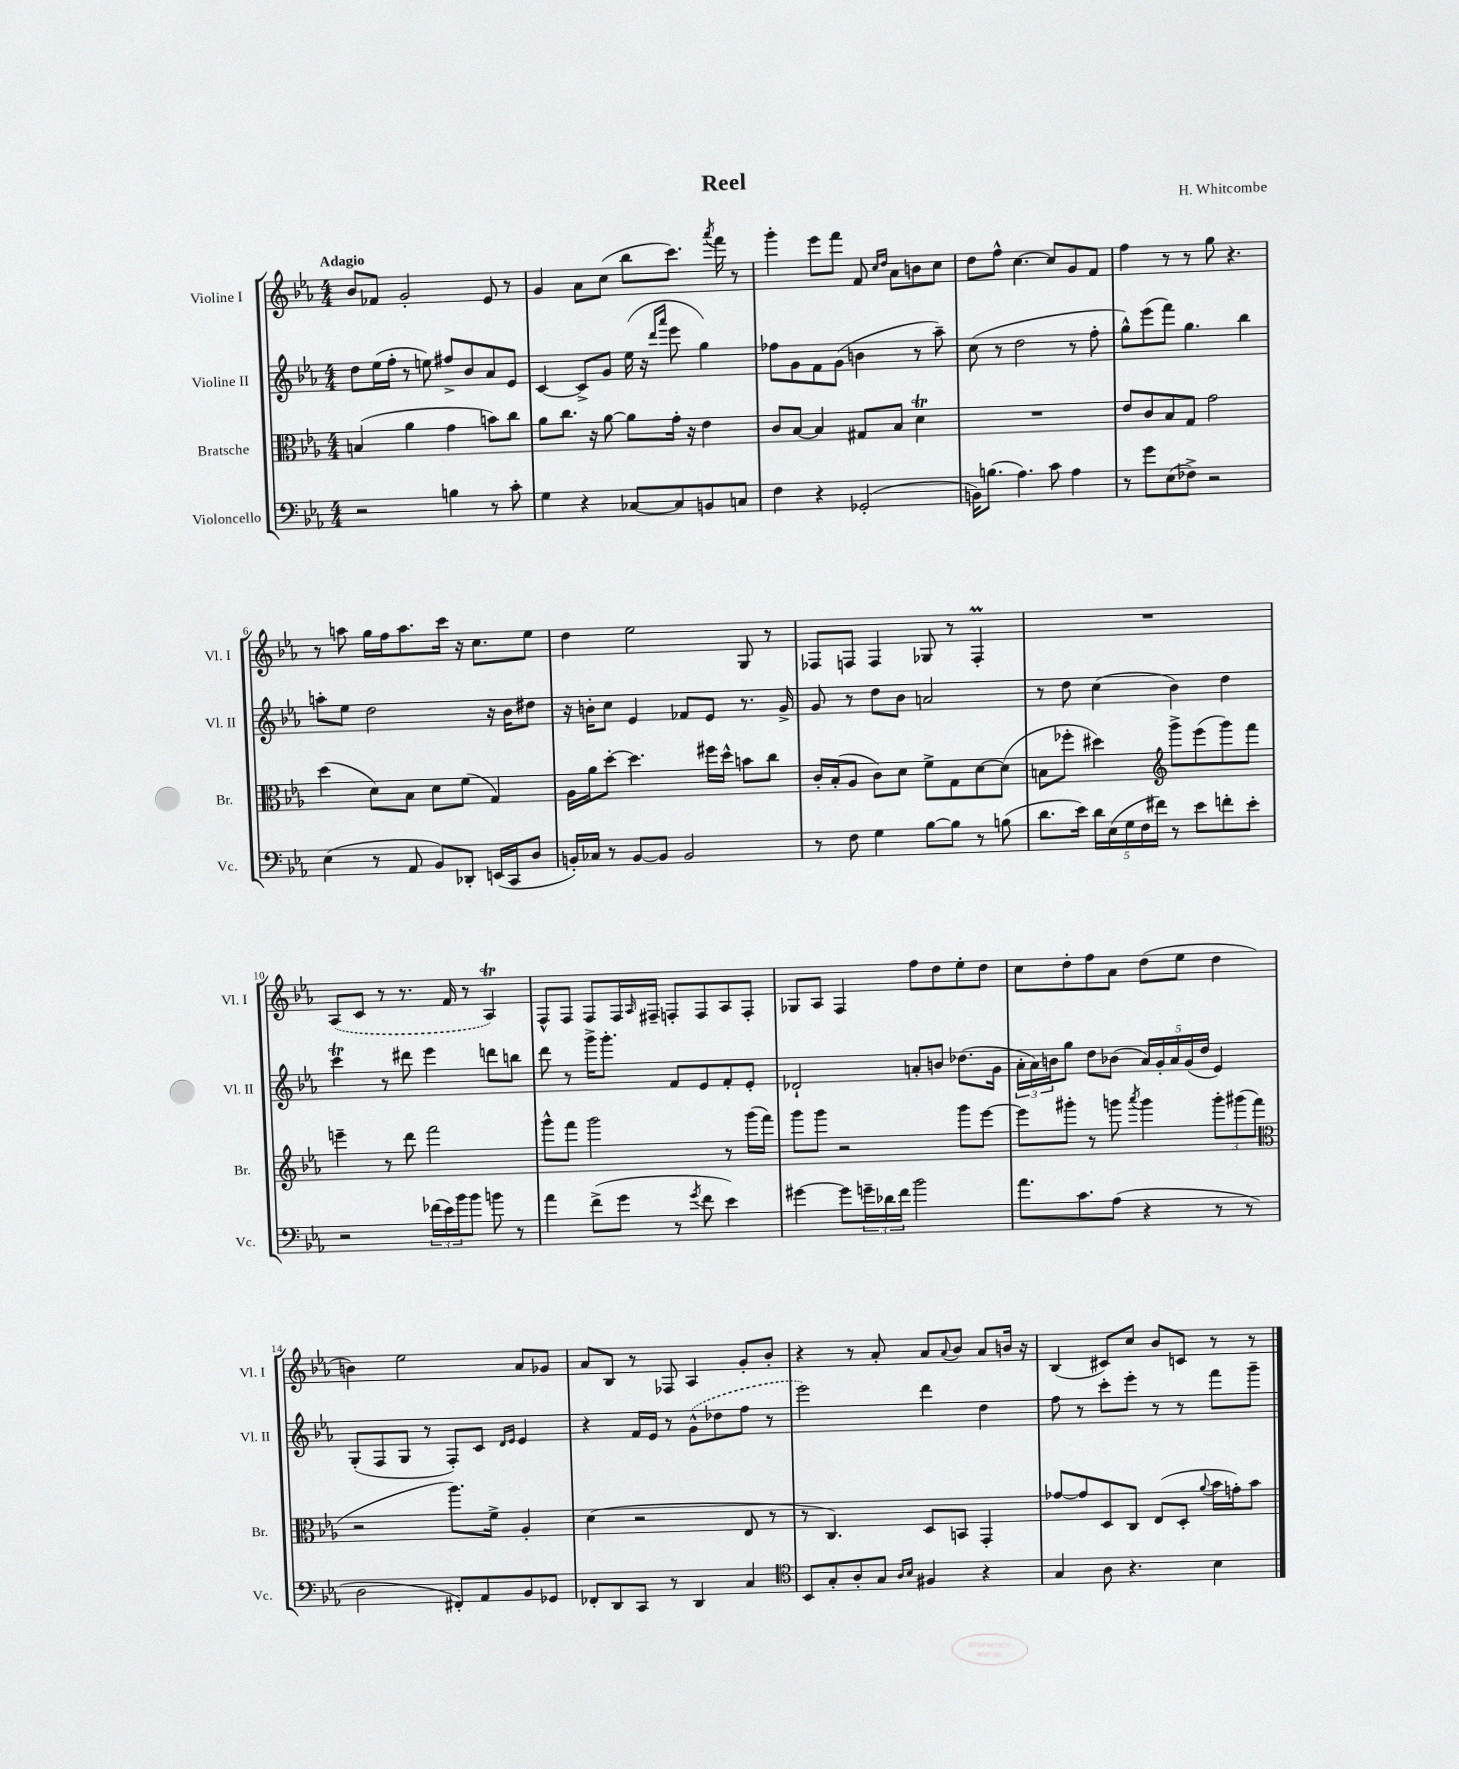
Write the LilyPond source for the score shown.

\header { title = "Reel" composer = "H. Whitcombe" }
<<
\new StaffGroup <<
\new Staff = "s0" \with { instrumentName = "Violine I" shortInstrumentName = "Vl. I" } {
    \clef treble \key ees \major \numericTimeSignature \time 4/4 \tempo "Adagio"
    bes'8 fes'8 g'2-. ees'8 r8 |
    g'4 aes'8 c''8( bes''8 c'''8.) \acciaccatura { aes'''8 } f'''16 r8 |
    g'''4-. ees'''8 f'''8 f'8 \grace { c''16 d''16 } aes'8 b'8 c''8 |
    d''8 f''8-^ c''4.~ c''8 g'8 f'8 |
    f''4 r8 r8 g''8 r4. |
    r8 a''8 g''16 f''16 a''8. c'''16 r16 c''8. ees''8 |
    d''4 ees''2 g8 r8 |
    fes8 f8 f4 ges8 r8 f4-.\prall |
    R1 |
    \once \slurDashed aes8( c'8 r8 r8. f'16 r8 aes4\trill) |
    f8-^ f8 f8 f16 \grace { aes16 } fis16-- f8-. f8 aes8 f8-. |
    ges8 aes8 f4 f''8 d''8 ees''8-. d''8 |
    c''8 d''8-. f''8 aes'8 d''8( ees''8 d''4 |
    b'4) ees''2 aes'8 ges'8 |
    aes'8 bes8 r8 fes8 aes4 g'8-. bes'8-. |
    r4 r8 aes'8-. aes'8 \appoggiatura { aes'8 } bes'8 aes'8 b'16 r16 |
    bes4( cis'8) c''8 bes'8 c'8 r8 r8 \bar "|." |
}
\new Staff = "s1" \with { instrumentName = "Violine II" shortInstrumentName = "Vl. II" } {
    \clef treble \key ees \major \numericTimeSignature \time 4/4
    d''8 ees''16( f''16-. r8 e''8) fis''8-> bes'8 aes'8 ees'8 |
    c'4~ c'8-> g'8 ees''16( r16 \grace { d'''16 aes'''16 } ees'''8 g''4) |
    fes''8 g'8 f'8 g'8( b'4 r8 aes''8--) |
    c''8( r8 d''2 r8 f''8-. |
    g''8-^) ees'''8( f'''8) g''4. bes''4 |
    a''8-. ees''8 d''2 r16 bes'16 dis''8 |
    r16 b'16-. c''8 ees'4 fes'8 ees'8 r8. g'16-> |
    g'8 r8 d''8 bes'8 a'2 |
    r8 d''8 c''4( bes'4) d''4 |
    c'''4\trill r8 dis'''8 ees'''4 d'''8 b''8 |
    d'''8 r8 g'''16-> g'''8.-. f'8 ees'8 f'8-. ees'8-. |
    des'2-! a'8-. b'8 des''8.( g'16 |
    \tuplet 3/2 { aes'16-. aes'16) b'16 } g''8 d''8 bes'8( \tuplet 5/4 { aes'16) g'16-. aes'16 g'16( d''16 } ees'4) |
    g8-.( f8 g8 r8 f8-.) c'8 \grace { d'16 ees'16 } ees'4 |
    r4 f'16 ees'16 r8 \once \slurDashed g'8-^( des''8 f''8 r8 |
    ees'''2) d'''4 d''4 |
    f''8 r8 c'''8-. ees'''8-. r8 r8 f'''8 g'''8-- \bar "|." |
}
\new Staff = "s2" \with { instrumentName = "Bratsche" shortInstrumentName = "Br." } {
    \clef alto \key ees \major \numericTimeSignature \time 4/4
    b4( aes'4 g'4 b'8) c''8 |
    aes'8 c''8. r16 aes'8~ aes'8 g'16-. r16 ees'4 |
    c'8 bes8~ bes4 gis8 bes8 d'4\trill |
    R1 |
    ees'8 c'8 bes8 g8 g'2 |
    d''4( d'8) bes8 d'8 f'8( g4) |
    aes16 aes'16 d''8~-. d''4. fis''16 d''16-^ b'8 c''8 |
    c'16-. bes16-.( aes8 c'8) d'8 f'8-> g8 d'8~ d'8( |
    b8 fes''8-. dis''4) \clef treble g'''8-> ees'''8( g'''8) f'''8 |
    e'''4-- r8 d'''8 f'''2 |
    g'''8-^ f'''8 g'''2 r8 g'''16( f'''16) |
    g'''8 g'''8 r2 g'''8 ees'''8~ |
    ees'''8 gis'''8-. r8 g'''8 \acciaccatura { aes'''8 } g'''4 \tuplet 3/2 { g'''8-. gis'''8( f'''8 } |
    \clef alto r2 aes''8.) f'16-> aes4-. |
    d'4( r2 ees8 r8 |
    r8 c4.) d8 b,8 g,4-. |
    ges'8~ ges'8 d8 c8 ees8( d8-. \appoggiatura { aes'8 } bes'16 g'16-.) bes'8 \bar "|." |
}
\new Staff = "s3" \with { instrumentName = "Violoncello" shortInstrumentName = "Vc." } {
    \clef bass \key ees \major \numericTimeSignature \time 4/4
    r2 b4 r8 c'8-. |
    g4 r4 ces8~ ces8 b,8 c8 |
    f4 r4 ges,2-.( |
    b,16) b8.( aes4.) c'8 aes4 |
    r8 g'8 ees8( fes8->) r2 |
    ees4( r8 aes,8 bes,8) des,8-. e,16( c,16 d8 |
    b,16-.) ces16 r8 b,8~ b,8 b,2 |
    r8 f8 g4 bes8~ bes8 r8 b8( |
    d'8. ees'16) \tuplet 5/4 { d'16 ees16( g16 f16 fis'16) } r8 ees'8 f'8-. ees'8-. |
    r2 \tuplet 3/2 { fes'16( ees'16) bes'16 } bes'8 b'8 r8 |
    aes'4 f'8->( g'8 r8 \acciaccatura { g'8 } f'8 ees'4) |
    gis'4~ gis'8 \tuplet 3/2 { g'16-- des'16 f'16 } bes'2 |
    aes'8. c'8. aes8( r4 r8 r8 |
    d2 fis,8-.) aes,8 bes,8 ges,8 |
    fes,8-. d,8 c,8 r8 d,4 c4 |
    \clef tenor bes,8 g8-. aes8-. g8 \grace { aes16 bes16 } fis4 r4 |
    g4 aes8 r4. bes4 \bar "|." |
}
>>
>>
